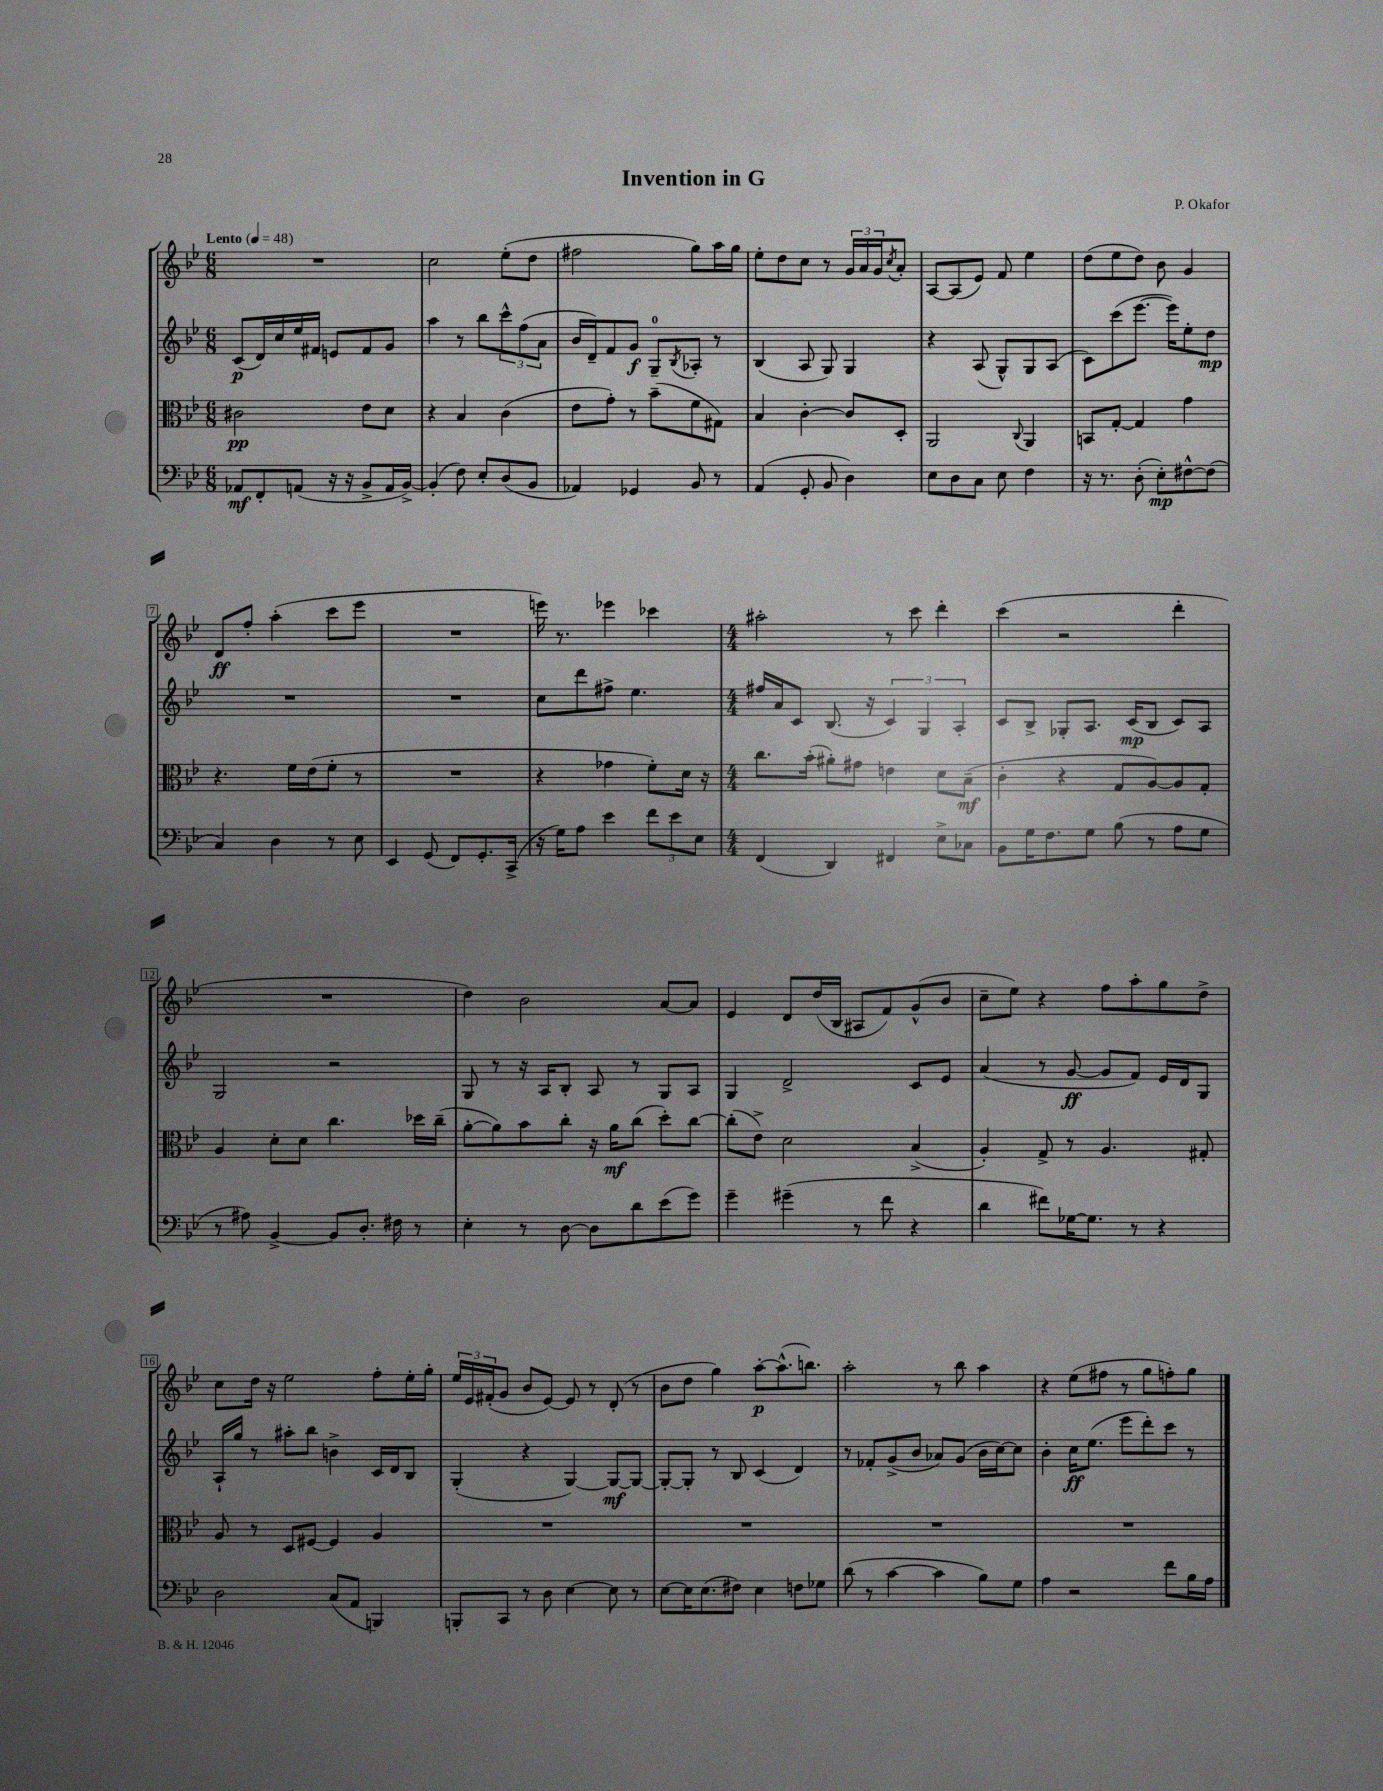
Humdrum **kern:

**kern	**kern	**kern	**kern
*staff4	*staff3	*staff2	*staff1
*clefF4	*clefC3	*clefG2	*clefG2
*k[b-e-]	*k[b-e-]	*k[b-e-]	*k[b-e-]
*M6/8	*M6/8	*M6/8	*M6/8
*MM48	*MM48	*MM48	*MM48
8AA-	2c#	(8c	2.r
8FF'	.	16d)	.
.	.	16cc	.
(8AA	.	16ee-	.
.	.	16f#	.
16r	.	8e	.
16r	.	.	.
8BB-^	8e-	8f#	.
16AA	8d	8g	.
[16BB-^)	.	.	.
=	=	=	=
(4BB-']	4r	4aa	2cc
8F)	4B-	8r	.
8E-'	.	8bb-	.
(8D	(4c	12ccc^^	(8ee-'
.	.	(12ff	.
8BB-	.	.	8dd
.	.	12a	.
=	=	=	=
4AA-)	8e-	16b-	2ff#
.	.	16d~)	.
.	8g')	8f	.
4GG-	8r	8g	.
.	(8b-~	8G~	.
.	.	8qB-	.
8BB-	8f	8A-'	8gg)
8r	8G#)	8r	16aa
.	.	.	16gg
=	=	=	=
(4AA	4B-	(4B-	8ee-'
.	.	.	8dd
8GG'	[4c'	8A	8cc
8BB-	.	8G)	8r
4D)	8c]	4G	24g
.	.	.	24a
.	.	.	24g
.	.	.	8qcc
.	8D'	.	8a'
=	=	=	=
8E-	2AA	4r	[8A
8D	.	.	(8A]
8C	.	(8A	8e-)
8E-	.	8G^^)	8f
.	8qqC	.	.
4F	4AA	8G	4ee-
.	.	(8A	.
=	=	=	=
16r	8BB	8c)	(8dd
8.r	.	.	.
.	[8G'	(8ccc	8ee-
(8D'	4G]	[8.eee-	8dd)
8E-')	.	.	8b-
.	.	16eee-])	.
[8F#^^	4g	8ee-'	4g
(8F#]	.	8dd	.
=	=	=	=
4C)	4.r	2.r	8d
.	.	.	8ff'
4D	.	.	(4aa'
.	16f	.	.
.	(16e-	.	.
8r	8f'	.	8ccc
8E-	8r	.	8eee-
=	=	=	=
4EE-	2.r	2.r	2.r
(8GG	.	.	.
8FF)	.	.	.
8.GG'	.	.	.
(16CC^	.	.	.
=	=	=	=
16r	4r	8cc	16eee)
16G)	.	.	8.r
8A	.	8ddd	.
4e-	4g-	8ff#^	4eee-
.	.	4.ee-	.
12f	8f')	.	4ccc-
12e-	.	.	.
.	16d	.	.
12E-	.	.	.
.	16r	.	.
=	=	=	=
*M4/4	*M4/4	*M4/4	*M4/4
(4FF	8.cc	16ff#	2aa#'
.	.	16a	.
.	.	8c	.
.	(16b-'	.	.
4DD)	8a#')	(8.B-	.
.	8g#	.	.
.	.	16r	.
4FF#	4e	6c)	8r
.	.	.	8ccc
.	.	6G	.
8E-^	8d	.	4ddd'
.	.	6A'	.
8C-	(8B-~	.	.
=	=	=	=
8BB-	4c'	8c	(4ccc
16G	.	8B-^	.
8.F	.	.	.
.	4r	8G-'	2r
8G	.	8.A	.
(8B-	8G	.	.
.	.	(16c	.
8r	[8A)	8B-	.
8A	8A]	8c)	4ddd'
8G	8G'	8A	.
=	=	=	=
8r	4A	2G	1r
8A#)	.	.	.
[4BB-^	8d'	.	.
.	8d	.	.
8BB-]	4.cc	2r	.
8.D'	.	.	.
16F#	.	.	.
8r	16dd-	.	.
.	(16cc~	.	.
=	=	=	=
4E-'	[8a'	8G	4dd)
.	8a])	8r	.
8r	8b-	16r	2b-
.	.	16A	.
[8D	8cc'	8B-'	.
8D]	16r	8A	.
.	16a	.	.
8d	(8cc	8r	.
(8e-	8dd')	8G	[8a
8g)	[8cc	8A	8a]
=	=	=	=
4g~	(8cc']	4G	4e-
.	8e-^)	.	.
(4g#~	2d	2d^	8d
.	.	.	(16dd
.	.	.	16B-
8r	.	.	8A#
8f	.	.	8f)
4r	(4B-^	8c	(8g^^
.	.	8e-	8b-
=	=	=	=
4d	4A')	(4a	8cc~
.	.	.	8ee-)
8f#)	8G^	8r	4r
[16G-	8r	[8g	.
8.G-]	.	.	.
.	4.A	8g]	8ff
8r	.	8f)	8aa'
4r	.	16e-	8gg
.	.	16d	.
.	8G#'	8G	8dd^
=	=	=	=
2D	8A	16A`	8cc
.	.	16gg	.
.	8r	8r	16dd
.	.	.	16r
.	8D	8aa#'	2ee-
.	[8F#	8bb-	.
(8C	4F#]	4b^	.
8AA	.	.	.
4BBB)	4A	16c	8ff'
.	.	16d	.
.	.	8B-	16ee-'
.	.	.	16gg'
=	=	=	=
8BBB'	1r	(4G'	24ee-
.	.	.	24e-
.	.	.	(24f#'
8CC	.	.	8g
8r	.	4r	8b-
8D	.	.	[8e-)
[4E-	.	[4G)	8e-]
.	.	.	8r
8E-]	.	8G_	(8d'
8r	.	8G_	8r
=	=	=	=
[8E-	1r	8G'_	8b-
16E-]	.	8G']	8dd
(8.E-	.	.	.
.	.	8r	4gg)
8F#)	.	8B-	.
4E-	.	(4c	[8aa'
.	.	.	(8.aa^^]
8F	.	4d)	.
.	.	.	8.bb)
8G-	.	.	.
=	=	=	=
(8d	1r	8r	2aa'
8r	.	8f-'	.
[4c	.	(8g^	.
.	.	8b-	.
4c]	.	8a-)	8r
.	.	(8g	8bb-
8B-)	.	16b-	4aa
.	.	[16cc)	.
8G	.	8cc]	.
=	=	=	=
4A	1r	4b-'	4r
2r	.	16cc	(8ee-
.	.	(8.ee-	.
.	.	.	8ff#
.	.	8eee-	8r
.	.	8ddd')	8gg
8f	.	8ccc	8ff')
16B-	.	8r	8gg
16A	.	.	.
==	==	==	==
*-	*-	*-	*-
